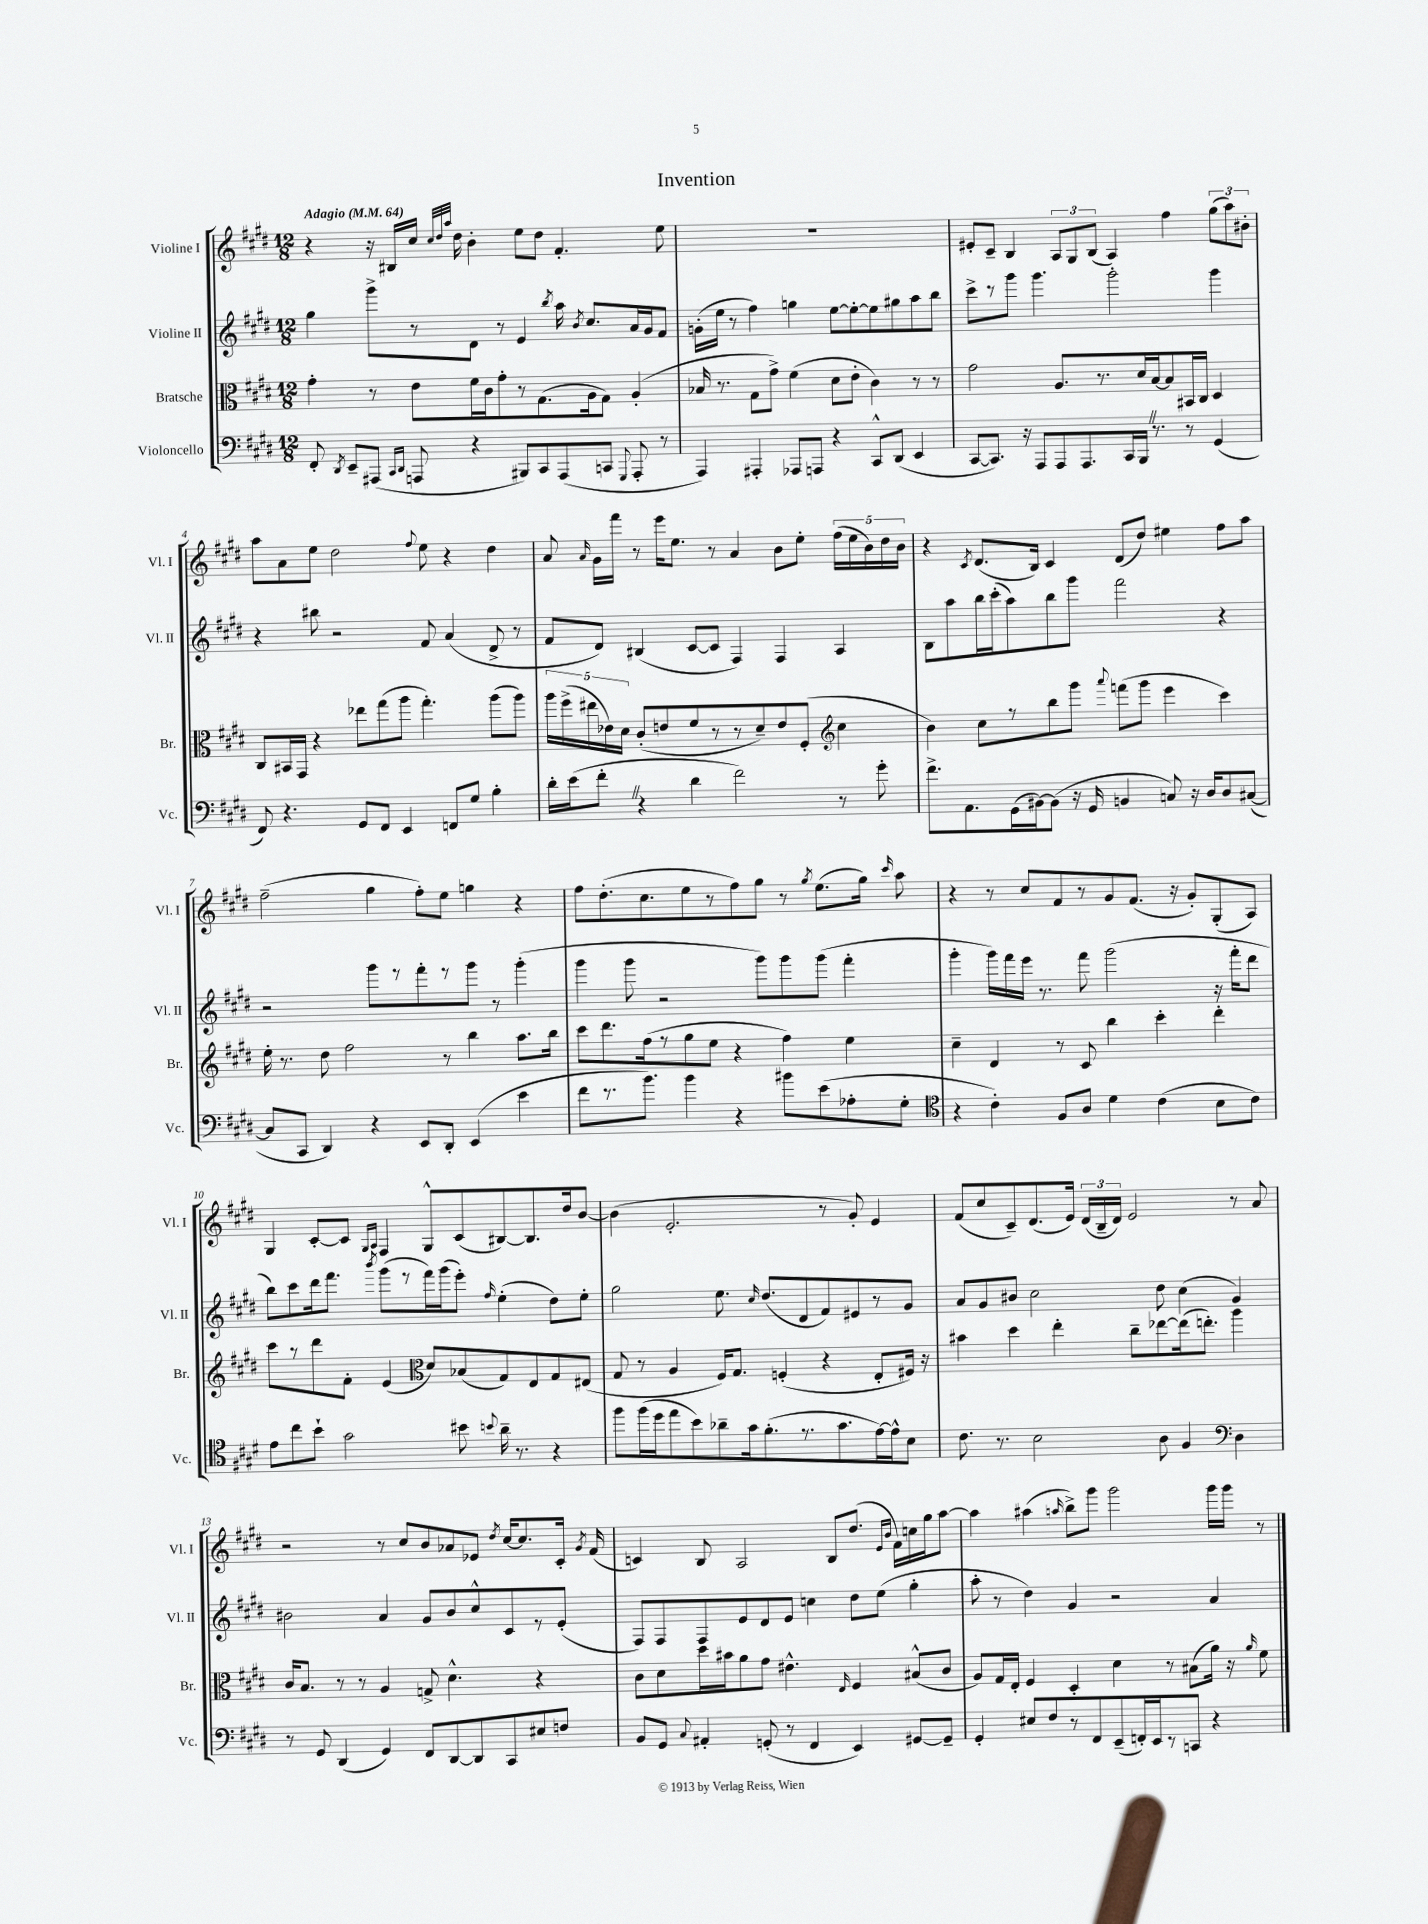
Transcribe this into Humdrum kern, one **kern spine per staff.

**kern	**kern	**kern	**kern
*staff4	*staff3	*staff2	*staff1
*clefF4	*clefC3	*clefG2	*clefG2
*k[f#c#g#d#]	*k[f#c#g#d#]	*k[f#c#g#d#]	*k[f#c#g#d#]
*M12/8	*M12/8	*M12/8	*M12/8
*MM64	*MM64	*MM64	*MM64
8FF#'	4g#'	4gg#	4r
8qDD#	.	.	.
8EE~	.	.	.
(8AAA#	8r	8ggg#^	16r
.	.	.	16B#
16qqCC#	.	.	.
16qqDD#	.	.	.
8AAA	8e	8r	16cc#
.	.	.	32qqcc#
.	.	.	32qqdd#
.	.	.	32qqaa
.	.	.	16dd#
4r	16f#	8d#	4b'
.	16c#	.	.
.	8g#'	8r	.
8BBB#)	8r	4e	8ee
8CC#	(8.G#	.	8dd#
.	.	8qbb	.
(8AAA	.	16aa	4.f#'
.	.	8qb	.
.	16A	8.cc#	.
8CC	8G#)	.	.
8qqGGG#	.	.	.
8AAA'	(4A'	16a	.
.	.	16g#	.
8r	.	8f#	8ee
=	=	=	=
4AAA)	16B-	(16g'	1.r
.	8.r	16ee	.
.	.	8r	.
4AAA#'	8G#	4ff#)	.
.	8g#^)	.	.
8AAA-	(4f#	4gg	.
8AAA	.	.	.
4r	8d#	[8ee	.
.	8e'	8ee'_	.
8CC#^^	4c#)	8ee]	.
(8DD#	.	8gg#	.
4EE	8r	8aa	.
.	8r	8bb	.
=	=	=	=
[8CC#	2g#	8ccc#^	8e#'
8.CC#])	.	8r	8c#~
.	.	8ggg#	4B
16r	.	.	.
8AAA	.	4.ggg#	.
8AAA	8.A	.	12A
.	.	.	12G#
8.AAA	.	.	.
.	.	.	(12B
.	8.r	.	.
.	.	2ggg#'	4A)
16CC#	.	.	.
16BBB	16d#	.	.
8.r	[16B	.	.
.	8B]	.	4ff#
8r	16BB#	.	.
.	16C#	.	.
(4GG#	4D#	4ggg#	(12gg#
.	.	.	12aa)
.	.	.	12b#'
=	=	=	=
8FF#)	8C#	4r	8aa
4.r	16BB#	.	8a
.	16GG#	.	.
.	4r	8bb#	8ee
.	.	2r	2dd#
8GG#	8ee-	.	.
8FF#	(8gg#	.	.
4EE	8aa	.	.
.	.	.	8qqff#
.	4.gg#')	8f#	8ee
8FF	.	(4a	4r
8G#	.	.	.
4B'	(8aa	8d#^	4dd#
.	8aa)	8r	.
=	=	=	=
16d#'	20aa	8f#	8a
.	(20ff#^	.	.
(16e	.	.	.
.	20ee#	.	.
.	.	.	16qqa
8f#'	.	8d#)	16g#
.	20e-)	.	.
.	.	.	16fff#
.	20d#	.	.
4r	(8c#'	(4B#	8r
.	8e	.	16eee
.	.	.	8.ee
4d#	8f#	[8c#	.
.	8r	8c#]	8r
2f#)	8r	4F#)	4a
.	8d#~)	.	.
.	8e	4F#	8b
.	(8F#'	.	8ee'
*	*clefG2	*	*
8r	4cc#	4A	(20ff#
.	.	.	20ee
.	.	.	20b)
8g#'	.	.	.
.	.	.	20dd#
.	.	.	20b
=	=	=	=
8.f#^	4b)	8B	4r
.	.	8aa	.
8.AA	.	.	.
.	.	.	8qc#
.	8cc#	16bb	(8.d#
.	.	(16ccc#'	.
(16GG#	8r	8aa)	.
[16BB#)	.	.	16B)
(8BB#]	8bb	8bb	4c#
16r	8ggg#	8ggg#	.
16GG#	.	.	.
.	8qqaaa	.	.
4BB	(8fff	2fff#	(8d#
.	8ggg#	.	8dd#)
8C)	4eee	.	4ee#
16r	.	.	.
16D#	.	.	.
8D#	4ccc#)	4r	8ff#
([8C#	.	.	8aa
=	=	=	=
8C#]	16ee'	2r	(2ff#~
.	8.r	.	.
8CC#	.	.	.
4DD#)	8dd#	.	.
.	2ff#	.	.
4r	.	8ggg#	4gg#
.	.	8r	.
8EE	.	8fff#'	8ff#')
8DD#'	8r	8r	8ee
(4EE	4bb	8ggg#	4gg
.	.	8r	.
4e	8.aa	(4ggg#'	4r
.	16bb	.	.
=	=	=	=
8f#	8ccc#	4ggg#	8ff#
8.r	8.ddd#	.	(8.dd#'
.	.	8ggg#	.
8.b)	(16ff#	.	8.cc#
.	8r	2r	.
4b	8gg#	.	8ee
.	8ee	.	8r
4r	4r	.	8ff#)
.	.	8ggg#)	8gg#
8b#	4ff#)	8ggg#	8r
.	.	.	8qgg#
(8e	.	(8ggg#	(8.ee
8A-'	4ee	4fff#'	.
.	.	.	16gg#)
.	.	.	16qqccc#
8G#'	.	.	8aa
=	=	=	=
*clefC4	*	*	*
4r	4cc#~	4ggg#'	4r
4c#')	4d#	16ggg#)	8r
.	.	16fff#	.
.	.	16eee	8cc#
.	.	8.r	.
8F#	8r	.	8f#
8A	8c#	8fff#	8r
4d#	4bb	(2ggg#	8g#
.	.	.	(8.f#
(4c#	4ccc#'	.	.
.	.	.	16r
.	.	.	8g#')
8B	4ddd#'	16r	(8G#'
.	.	16fff#'	.
8c#)	.	8ddd#	8A)
=	=	=	=
8e	8ccc#	8bb)	4G#
8cc#	8r	8ccc#	.
8b`	8ddd#	16ddd#	[8c#'
.	.	8.fff#	.
2g#	8f#'	.	8c#]
.	.	.	16qqG#
.	.	8qbbb	16qqA
.	(4e	(8ggg#	4F#
.	.	8r	.
*	*clefC3	*	*
.	8d#)	16fff#)	8G#^^
.	.	(16ggg#	.
8b#	(8B-	8eee')	(8c#
8qqb	.	16qqff#	.
16a~	8G#)	(4ee'	[8B#)
8.r	.	.	.
.	8E	.	8.B#]
4r	8G#	8dd#)	.
.	.	.	16dd#
.	(8E#	8ee'	[8b
=	=	=	=
8ff#	8G#	2gg#	(4b]
(16ff#	8r	.	.
16dd#	.	.	.
8ee	4A	.	2.e'
8b)	.	.	.
8a-~	16F#)	8.ee	.
.	8.G#	.	.
16g#	.	.	.
.	.	16qqcc#	.
(8.f#'	.	(8.dd#	.
.	(4F'	.	.
8.r	.	8d#	.
.	4r	8f#)	8r
8.g#	.	.	.
.	.	8e#	8g#')
[16e)	8E'	8r	4e
16e^^]	.	.	.
8B	16F#)	8g#	.
.	16r	.	.
=	=	=	=
8.c#	4b#	8a	(8f#
.	.	8g#	8cc#
8.r	.	.	.
.	4dd#	8b#	8c#~)
2B	.	2cc#	(8.d#
.	4ee'	.	.
.	.	.	16e)
.	.	.	(24d#
.	.	.	24B~
.	.	.	24d#)
.	8cc#~	.	2e
8A	[8ee-	8dd#	.
4F#	(16ee-]	(4cc#	.
.	8.ee')	.	.
*clefF4	*	*	*
4D#	4aa	4g#)	8r
.	.	.	8a
=	=	=	=
8r	16c#	2b#	2r
.	8.B	.	.
8GG#	.	.	.
(4DD#	8r	.	.
.	8r	.	.
4GG#)	4A	4a	8r
.	.	.	8cc#
8FF#	8G^	8g#	8b
[8DD#	4.d#^^	8b#	8a-
8DD#]	.	8cc#^^	8e-
.	.	.	8qdd#
8CC#	.	8c#	[16cc#
.	.	.	8.cc#]
8E#	4r	8r	.
8F	.	(8e'	16c#'
.	.	.	8qg#
.	.	.	(16f#
=	=	=	=
8BB	8c#	8F#)	4c)
8GG#	8d#	8F#	.
8qqC#	.	.	.
4AA#'	16dd#	8F#	8B
.	16b#	.	.
.	8a	8e	2A
(8GG'	8g#	8d#	.
8r	4.e#^^	8e	.
4FF#	.	4cc	.
.	.	.	8B
.	16qqE	.	.
4EE)	4F#	8dd#	(8.dd#
.	.	(8ee	.
.	.	.	16qqe
.	.	.	16qqb
.	.	.	16f#)
[8GG#	(8B#^^	4gg#'	16cc
.	.	.	16gg#
8GG#~]	8c#	.	[8aa
=	=	=	=
4GG#'	8A)	8aa'	4aa]
.	16G#	8r	.
.	16E'	.	.
8E#	4F#	4dd#)	(4aa#
8F#	.	.	.
.	.	.	16qqaa
8r	4D#'	4g#	8bb^)
8FF#	.	.	8ggg#
(8EE~	4d#	2r	2ggg#
16FF')	.	.	.
16EE	.	.	.
8r	8r	.	.
8CC	(8B#	.	.
4r	16a)	4a	16ggg#
.	16r	.	16ggg#
.	16qqa	.	.
.	8f#	.	8r
==	==	==	==
*-	*-	*-	*-
